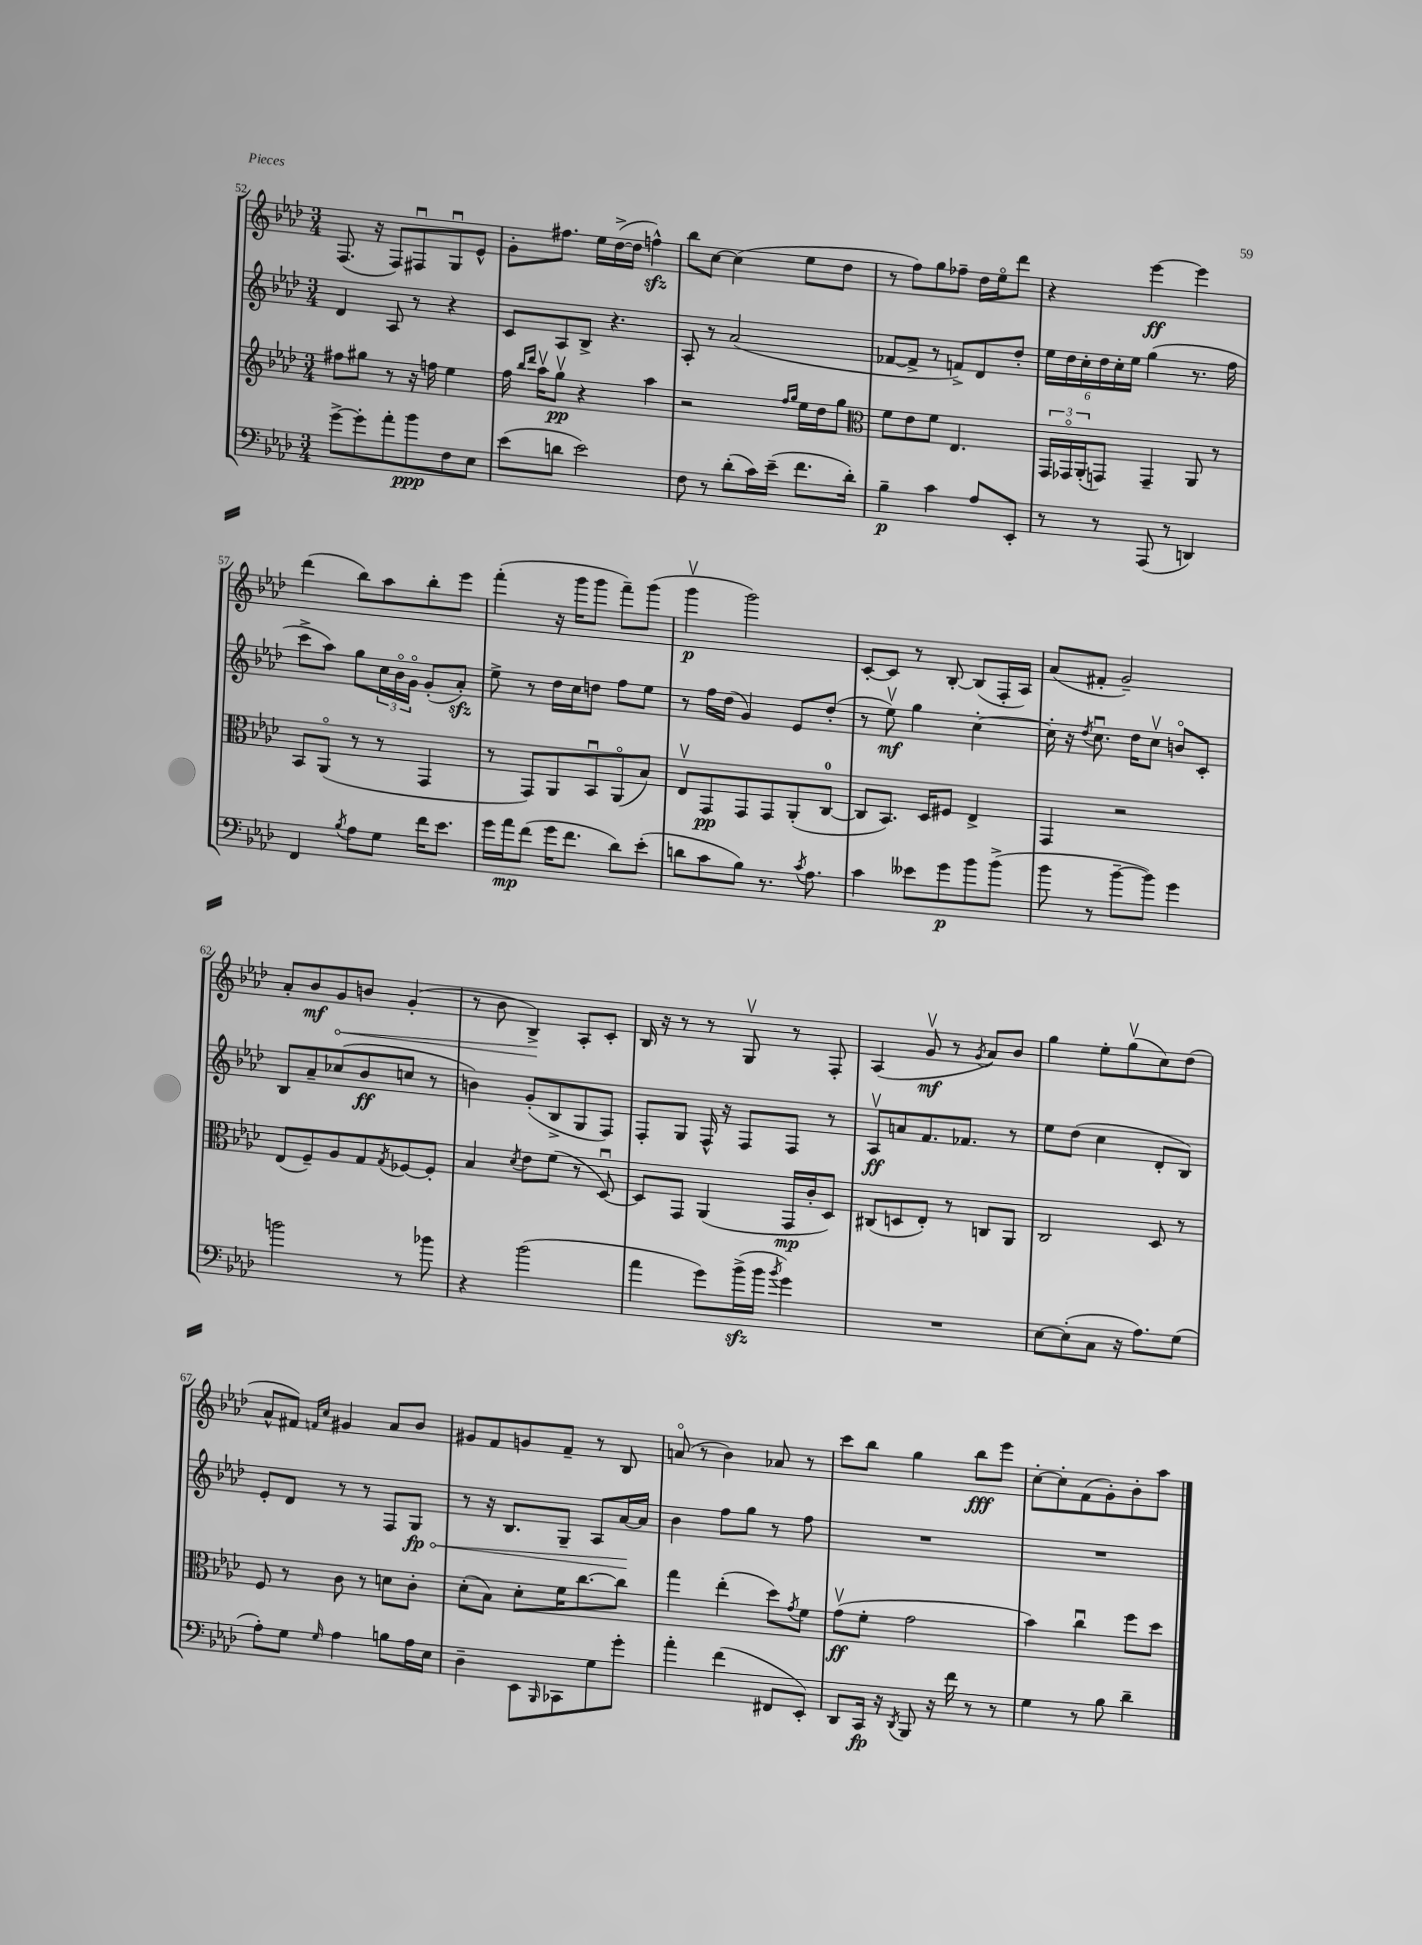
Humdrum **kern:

**kern	**kern	**kern	**kern
*staff4	*staff3	*staff2	*staff1
*clefF4	*clefG2	*clefG2	*clefG2
*k[b-e-a-d-]	*k[b-e-a-d-]	*k[b-e-a-d-]	*k[b-e-a-d-]
*M3/4	*M3/4	*M3/4	*M3/4
[8g^	8ff#	4d-	(8.F
8g']	8gg#	.	.
.	.	.	16r
8a-'	8r	8A-	8F)
8b-	16r	8r	8F#u
.	16ff	.	.
8F	4ee-	4r	8Gu
8E-	.	.	8e-^^
=	=	=	=
(8e-	16ff	8c	8g'
.	16qqbb-	.	.
.	16qqddd-	.	.
.	16aa-v	.	.
8d	8ggv	8A-	8.ff#
2e-)	4r	8B-^	.
.	.	.	16ee-
.	.	4.r	([16dd-^
.	.	.	16dd-]
.	4aa-	.	4ff^^)
=	=	=	=
8F	2r	8A-'	8bb-
8r	.	8r	[8cc
(8d-'	.	(2a-	(4cc]
16c)	.	.	.
(16e-~	.	.	.
.	16qqff	.	.
.	16qqgg	.	.
8.f	16ee-	.	8ee-
.	16dd-	.	.
.	8gg	.	8dd-
16d-')	.	.	.
=	=	=	=
*	*clefC3	*	*
4B-~	8f	[8f-	8r
.	8e-	8f-^]	8ff)
4c	8f	8r	8gg
.	4.E-	8f^)	8ff-~
8A-	.	8d-	16dd-
.	.	.	16ee-o
8EE-'	.	8dd-'	8ddd-
=	=	=	=
8r	24GG	24ee-	4r
.	24GG-o	24dd-	.
.	(24AA-'	24cc'	.
8r	8GG)	24dd-	.
.	.	24cc'	.
.	.	24ee-	.
(8AAA-	4GG~	(4gg	[4eee-
8r	.	.	.
4DD)	8AA-	8.r	4eee-]
.	8r	.	.
.	.	16ff	.
=	=	=	=
4FF	8BB-	8ccc^	(4ddd-
.	(8AA-o	8aa-)	.
8qB-	.	.	.
8A-	8r	8gg	8bb-)
8G	8r	24cc	8aa-
.	.	24b-o	.
.	.	24go	.
16f	4GG	(8g'	8bb-'
8.e-	.	.	.
.	.	8a-')	8eee-
=	=	=	=
16g	8r	8ee-^	(4fff'
16a-	.	.	.
(8f	8GG)	8r	.
16g	8AA-	16dd-	16r
8.f	.	16cc	16ggg
.	8BB-u	8dd	8ggg
8d-)	(8AA-o	8ff	8fff~)
(8e-'	8B-)	8ee-	(8ggg
=	=	=	=
8d	8E-v	8r	4gggv
8c	8GG	16ff	.
.	.	(16dd-	.
8B-)	8GG	4g)	2ggg)
8.r	8GG	.	.
.	(8AA-'	8e-	.
8qc	.	.	.
8.A-	.	.	.
.	[8C	(8dd-'	.
=	=	=	=
4c	8C]	8r	[8c'
.	8.BB-)	8ee-v)	8c]
8e--	.	4gg	8r
.	16D-	.	.
8g	8F#	.	[8B-'
8b-	4E-^	[4cc'	(8B-]
(8b-^	.	.	16F'
.	.	.	16A-)
=	=	=	=
8b-	4GG	16cc']	(8a-
.	.	16r	.
.	.	8qdd-	.
8r	.	8.ccu	8f#'
[8b-~	2r	.	2g~)
.	.	16dd-	.
8b-])	.	8ccv	.
4g	.	8bo	.
.	.	8c'	.
=	=	=	=
2b	(8E-	8B-	8a-'
.	8F~)	8a-~	8b-
.	8A-	(8cc-	8g
.	8G	8b-	8b
.	8qG	.	.
8r	[8F-	8cc	(4g'
8b-	8F-']	8r	.
=	=	=	=
4r	4B-	4b)	8r
.	.	.	8b-
.	8qd-	.	.
(2b-	8e-	(8g'	4B-^)
.	(8f	8B-^	.
.	8r	8G	8A-'
.	[8D-u)	8F)	8c'
=	=	=	=
4a-	8D-]	8F'	16B-
.	.	.	16r
.	8GG	8G	8r
8g)	(4AA-	16F^^	8r
.	.	16r	.
(16b-^	.	8F	8Gv
16b-	.	.	.
8qb-	.	.	.
4g)	16GG	8F	8r
.	16c'	.	.
.	8D-)	8r	8F'
=	=	=	=
2.r	(8C#	8A-v	(4A-
.	8D	8a	.
.	8E-')	8.f	8gv
.	8r	.	8r
.	.	8.f-	.
.	.	.	8qg
.	8C	.	8a-)
.	8AA-	8r	8b-
=	=	=	=
[8E-	2C	8ee-	4gg
(8E-']	.	(8dd-	.
8C	.	4cc	8ee-'
16r	.	.	(8ggv
8.A-)	.	.	.
.	8D-	8d-'	8cc)
(8G	8r	8B-)	(8dd-
=	=	=	=
8A-')	8F	8e-'	8a-^^
8G	8r	8d-	8f#)
.	.	.	16qqf
16qqG	.	.	16qqcc
4A-	8c	8r	4g#
.	8r	8r	.
8B	8d	8F	8a-
16A-	8c'	8G	8b-
16E-	.	.	.
=	=	=	=
4D-~	(8d-'	8r	8g#
.	8B-)	16r	8f
.	.	8.B-	.
8EE-	8d-'	.	8g
16qqBBB-	.	.	.
8CC-	16f	8G~	8f~
.	[8.cc	.	.
8G	.	8A-	8r
8g'	8cc]	[16a-	8B-
.	.	16a-]	.
=	=	=	=
4a-'	4gg	4b-	(8ao
.	.	.	8r
(4f	(4ee-'	8ff	4b-)
.	.	8gg	.
8FF#	8dd-)	8r	8a-
.	8qg	.	.
8EE-')	8f	8ff	8r
=	=	=	=
8DD-	(8gv	2.r	8ccc
16CC	8f'	.	8bb-
16r	.	.	.
8qDD-	.	.	.
8BBB-	2g	.	4gg
16r	.	.	.
16f	.	.	.
8r	.	.	8bb-
8r	.	.	8eee-
=	=	=	=
4G	4b-)	2.r	[8cc'
.	.	.	8cc']
8r	4ccu	.	(8f
8B-	.	.	8g')
4d-~	8ff	.	8b-'
.	8dd-	.	8aa-
==	==	==	==
*-	*-	*-	*-
